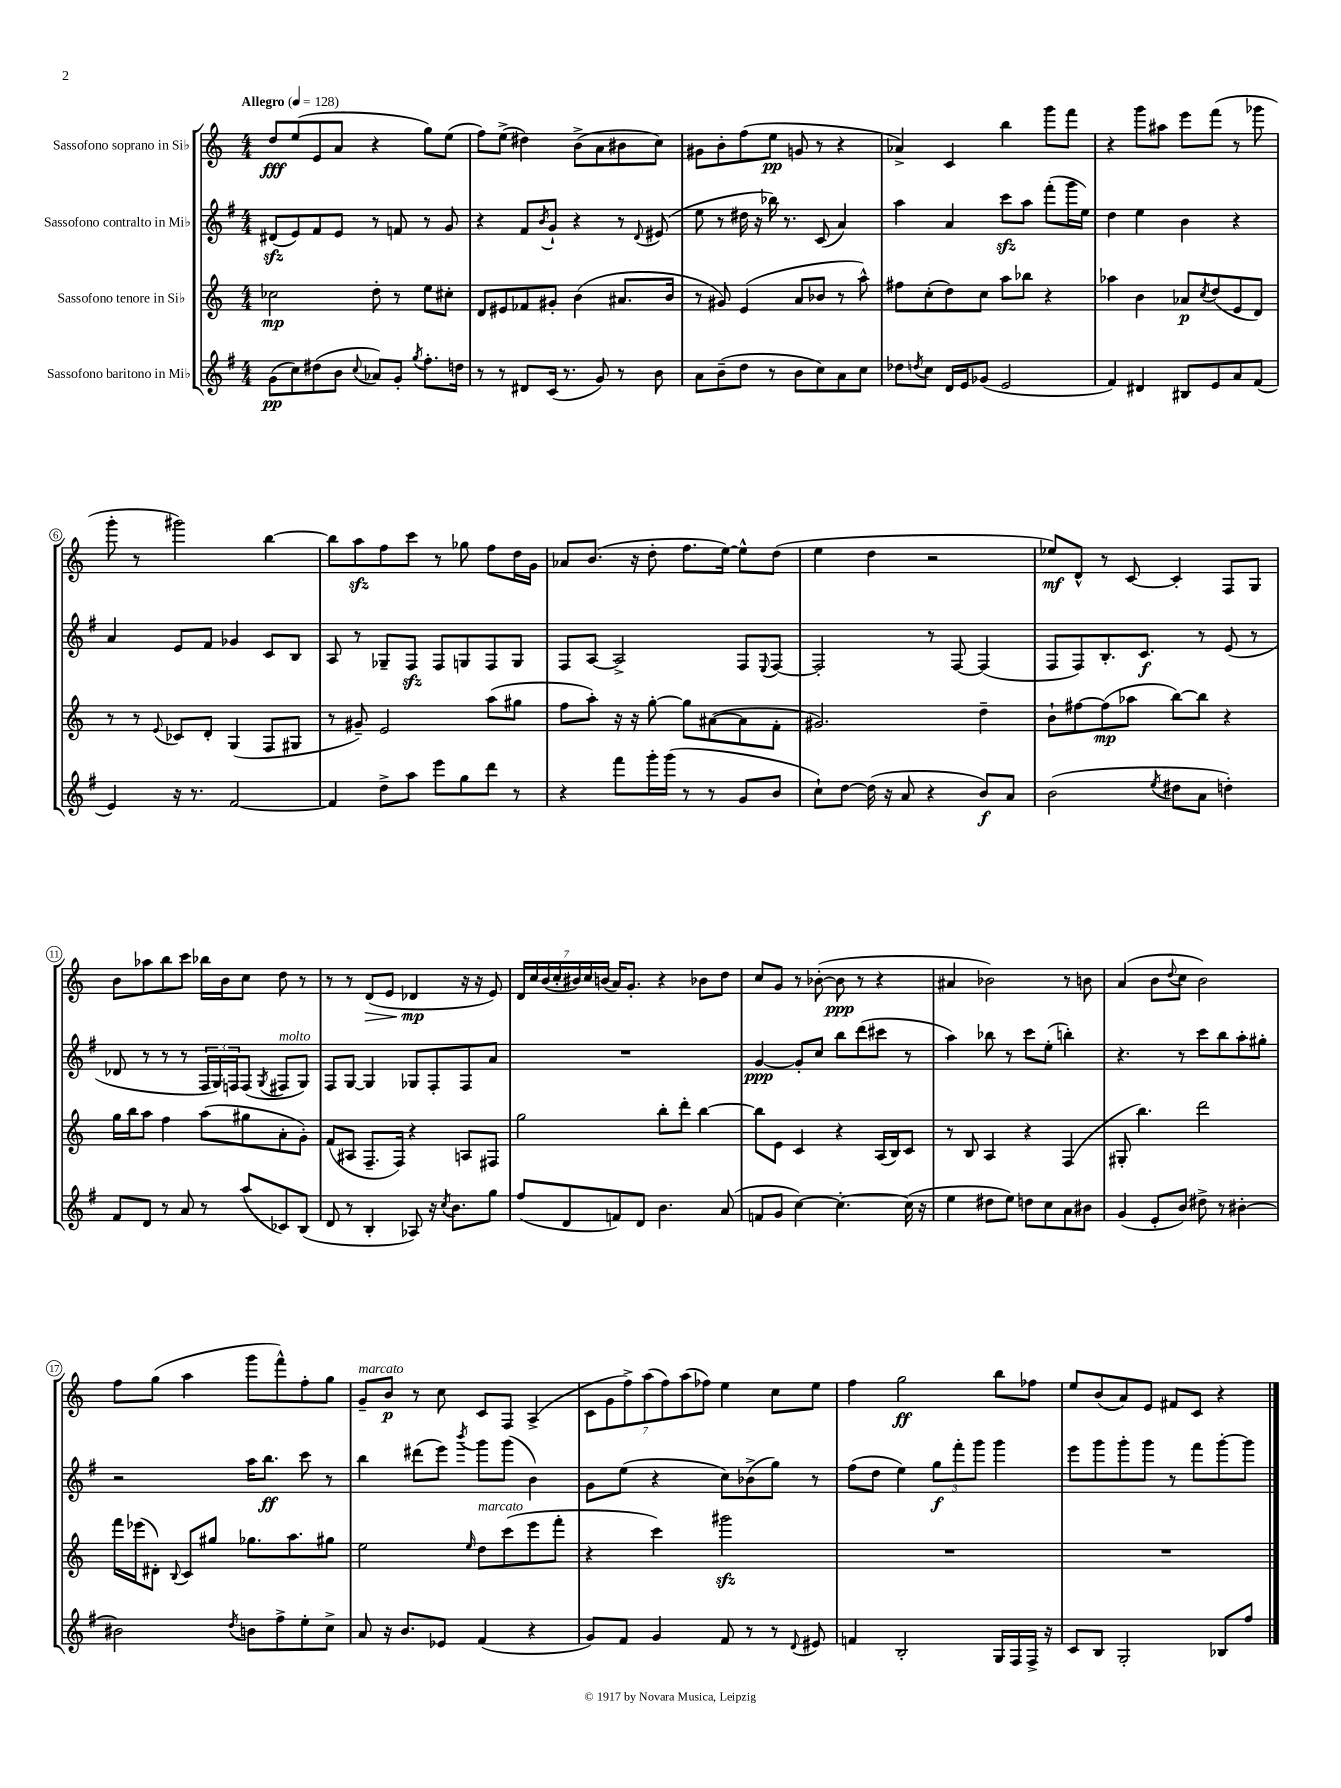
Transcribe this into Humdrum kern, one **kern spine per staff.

**kern	**kern	**kern	**kern
*staff4	*staff3	*staff2	*staff1
*clefG2	*clefG2	*clefG2	*clefG2
*k[f#]	*k[]	*k[f#]	*k[]
*M4/4	*M4/4	*M4/4	*M4/4
*MM128	*MM128	*MM128	*MM128
(8g	2cc-	(8d#	8dd
8cc)	.	8e)	(8ee
(8dd#	.	8f#	8e
8b	.	8e	8a
8qqcc	.	.	.
8a-)	8dd'	8r	4r
8g'	8r	8f	.
8qgg	.	.	.
8.ff#'	8ee	8r	8gg)
.	8cc#'	8g	(8ee
16dd	.	.	.
=	=	=	=
8r	8d	4r	8ff)
8r	8e#	.	(8ee^
8d#	8f-	8f#	4dd#)
.	.	8qb	.
(16c	8g#'	8g`	.
8.r	.	.	.
.	(4b	4r	(8b^
8g)	.	.	8a
8r	8.a#	8r	8b#
.	.	8qqd	.
8b	.	(8e#	8cc)
.	16b	.	.
=	=	=	=
8a	8r	8ee	8g#
(8b~	8g#)	8r	8b'
8dd	(4e	16dd#	(8ff
.	.	16r	.
8r	.	16bb-)	8ee
.	.	8.r	.
8b	8a	.	8g
8cc)	8b-	(8c	8r
8a	8r	4a)	4r
8cc	8aa^^)	.	.
=	=	=	=
8dd-	8ff#	4aa	4a-^)
8qdd	.	.	.
8cc	(8cc'	.	.
16d	8dd)	4a	4c
16e	.	.	.
(8g-	8cc	.	.
2e	8aa	8ccc	4bb
.	8bb-	8aa	.
.	4r	(8fff#'	8ggg
.	.	16ggg	8fff
.	.	16ee)	.
=	=	=	=
4f#)	4aa-	4dd	4r
4d#	4b	4ee	8ggg
.	.	.	8aa#
8B#	8a-	4b	8eee
.	8qcc	.	.
8e	(8dd	.	(8fff
8a	8e	4r	8r
(8f#	8d)	.	8ggg-
=	=	=	=
4e)	8r	4a	8ggg'
.	8r	.	8r
.	8qqe	.	.
16r	8c-	8e	2ggg#)
8.r	.	.	.
.	8d'	8f#	.
[2f#	(4G	4g-	.
.	8F	8c	[4bb
.	8G#	8B	.
=	=	=	=
4f#]	8r	8A	8bb]
.	8g#~)	8r	8aa
8dd^	2e	8G-~	8ff
8aa	.	8F#	8ccc
8eee	.	8F#	8r
8gg	.	8G	8gg-
8ddd	(8aa	8F#	8ff
8r	8gg#	8G	16dd
.	.	.	16g
=	=	=	=
4r	8ff	8F#	8a-
.	8aa')	[8A	(8.b
8fff#	16r	2A^]	.
.	16r	.	16r
16ggg'	[8gg'	.	8dd'
(16ggg	.	.	.
8r	8gg]	.	8.ff
8r	([8a#	.	.
.	.	.	[16ee)
8g	8a#]	8F#	8ee^^]
.	.	8qqE	.
8b	8f'	[8F#	(8dd
=	=	=	=
8cc`)	2.g#)	2F#']	4ee
[8dd	.	.	.
(16dd]	.	.	4dd
16r	.	.	.
8a	.	.	.
4r	.	8r	2r
.	.	[8F#	.
8b)	4dd~	(4F#]	.
8a	.	.	.
=	=	=	=
(2b	8b`	8F#	8ee-)
.	[8ff#	8F#)	8d^^
.	(8ff#]	8.B'	8r
.	8aa-	.	[8c
.	.	8.c	.
8qee	.	.	.
8dd#	[8bb)	.	4c']
8a	8bb]	8r	.
4dd')	4r	(8e	8F
.	.	8r	8G
=	=	=	=
8f#	16gg	8d-	8b
.	16bb	.	.
8d	8aa	8r	8aa-
8r	4ff	8r	8bb
8a	.	8r	8ccc
8r	(8aa	24F#	16bb-
.	.	24G)	.
.	.	.	16b
.	.	24F	.
(8aa	8gg#	(8F	8cc
.	.	8qG	.
8c-)	8a'	8F#	8dd
(8B	8g')	8G)	8r
=	=	=	=
8d	(8f	8F#	8r
8r	8A#	[8G	8r
4B'	8.F~	4G]	(8d
.	.	.	8e
.	16F)	.	.
8A-)	4r	8G-	4d-
16r	.	8F#'	.
8qcc	.	.	.
8.b	.	.	.
.	8A	8F#	16r
.	.	.	16r
8gg	8F#	8a	8e)
=	=	=	=
(8ff#	2gg	1r	28d
.	.	.	28cc
.	.	.	(28b
.	.	.	28cc'
8d	.	.	.
.	.	.	28b#)
.	.	.	28cc
.	.	.	(28b
8f)	.	.	16a)
.	.	.	8.g'
8d	.	.	.
4.b	8bb'	.	4r
.	8ddd'	.	.
.	[4bb	.	8b-
(8a	.	.	8dd
=	=	=	=
8f	8bb]	[4g	8cc
8g	8e	.	8g
[4cc)	4c	8g']	8r
.	.	8cc	([8b-'
4.cc'_	4r	8bb	8b-]
.	.	(8ddd	8r
.	(16A	8ccc#	4r
.	16B)	.	.
(16cc]	8c	8r	.
16r	.	.	.
=	=	=	=
4ee	8r	4aa)	4a#
.	8B	.	.
8dd#	4A	8bb-	2b-)
8ee)	.	8r	.
8dd	4r	8ccc	.
8cc	.	(8ee'	.
8a	(4F	4bb')	8r
8b#	.	.	8b
=	=	=	=
(4g	8G#'	4.r	(4a
.	4.bb)	.	.
8e'	.	.	8b
.	.	.	8qqdd
8b)	.	8r	8cc
8dd#^	2ddd	8ccc	2b)
8r	.	8bb	.
[4b#'	.	8aa'	.
.	.	8gg#'	.
=	=	=	=
2b#]	16fff	2r	8ff
.	(16eee-	.	.
.	8d#')	.	(8gg
.	8qqB	.	.
.	8c	.	4aa
.	8gg#	.	.
8qdd	.	.	.
8b	8.gg-	16aa	8ggg
.	.	8.bb	.
8ff#^	.	.	8fff^^)
.	8.aa	.	.
8ee'	.	8ccc	8ff'
8cc^	8gg#	8r	8gg
=	=	=	=
8a	2ee	4bb	8g~
16r	.	.	8b
8.b	.	.	.
.	.	(8ddd#	8r
8e-	.	8eee)	8cc
.	16qqee	8qbbb	.
(4f#	8dd	8ggg	8c
.	(8ccc	(8ggg	8F
4r	8eee	4b)	(4A^
.	8fff'	.	.
=	=	=	=
8g)	4r	8g	14c
.	.	.	14g
8f#	.	(8ee	.
.	.	.	14ff^)
.	.	.	(14aa
4g	4ccc)	4r	.
.	.	.	14ff)
.	.	.	(14aa
.	.	.	14ff-)
8f#	2ggg#	8cc)	4ee
8r	.	(8b-^	.
8r	.	8gg)	8cc
8qqd	.	.	.
8e#	.	8r	8ee
=	=	=	=
4f	1r	(8ff#	4ff
.	.	8dd	.
2B'	.	4ee)	2gg
.	.	12gg	.
.	.	12fff#'	.
.	.	12ggg	.
16G	.	4ggg	8bb
16F#	.	.	.
16F#^	.	.	8ff-
16r	.	.	.
=	=	=	=
8c	1r	8eee	8ee
8B	.	8ggg	(8b
2G'	.	8ggg'	8a)
.	.	8ggg	8e
.	.	8r	8f#
.	.	8fff#	8c
8B-	.	[8ggg'	4r
8ff#	.	8ggg]	.
==	==	==	==
*-	*-	*-	*-
